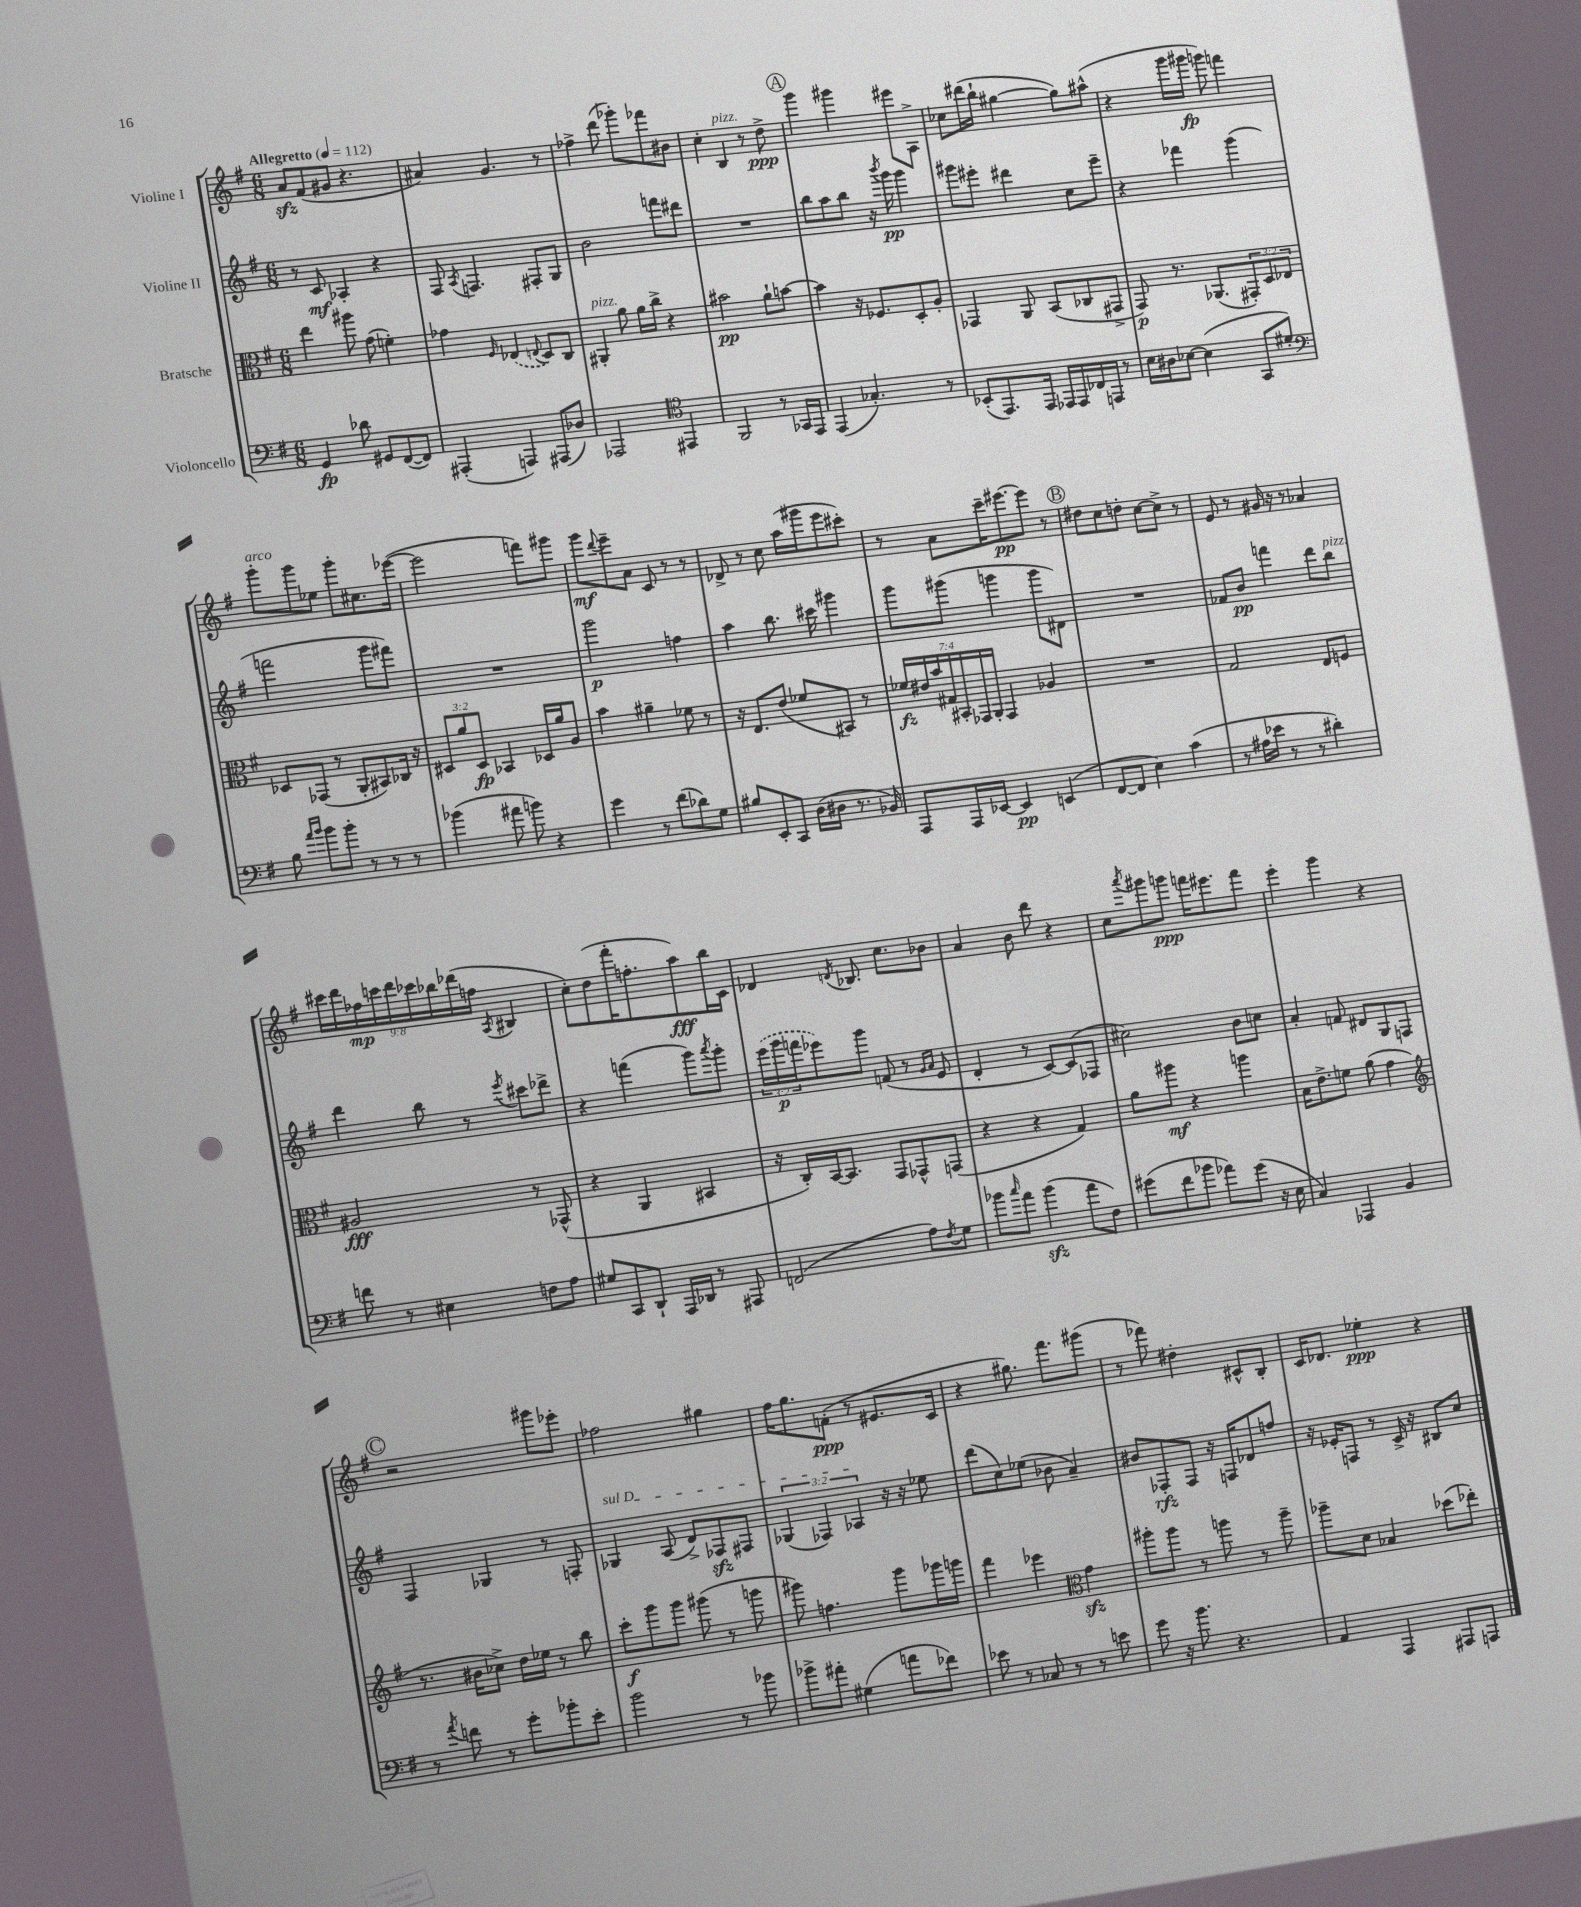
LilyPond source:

<<
\new StaffGroup <<
\new Staff = "s0" \with { instrumentName = "Violine I" } {
    \clef treble \key g \major \numericTimeSignature \time 6/8 \override Staff.TupletNumber.text = #tuplet-number::calc-fraction-text \tempo "Allegretto" 4 = 112
    a'8\sfz fis'8( gis'8 r4. |
    ais'4) g'4. r8 |
    fes''4-> d'''8( ges'''8-.) fes'''8 bis'8 |
    c''4-. b4^\markup { \italic "pizz." } r8 d''8->\ppp |
    \mark \markup { \circle "A" } g'''4 gis'''4 eis'''8 a8-> |
    ces''8 dis'''16( b''16-! gis''4~ gis''8) ais''8-^( |
    r4 g'''16 gis'''16\fp g'''8) f'''4 |
    g'''8-.^\markup { \italic "arco" } g'''8 ees''8 g'''8-. cis''8. ees'''16~( |
    ees'''2 f'''8) gis'''8 |
    g'''8\mf \appoggiatura { d'''8 } e'''8-- a'8 c'8 r8 r8 |
    des'8-> r8 c''8 a''16( gis'''16 e'''8 cis'''8-.) |
    r8 a'8 c'''16-- eis'''8.~\pp eis'''8 r8 |
    \mark \markup { \circle "B" } dis''8 c''8 d''8-. c''8~ c''8-> r8 |
    e'8 r8 gis'16 r16 r8 aes'4 |
    \tuplet 9/8 { cis'''16 d'''16 fes''16\mp c'''16 d'''16 ces'''16 bes''16 des'''16( f''16 } \acciaccatura { a8 } bis4 |
    c''8-.) d''8( fis'''16-. f''8.-. a''8\fff) b''16 c'16 |
    des'4 \acciaccatura { d'8 } bes8. c''8. bes'8 |
    a'4 b'8 d'''8 r4 |
    c''8 \acciaccatura { a'''8 } gis'''8 g'''8\ppp f'''16 eis'''8. f'''8 |
    e'''4-. g'''4 r4 |
    \mark \markup { \circle "C" } r2 gis'''8 ees'''8-. |
    fes''2 gis''4 |
    fis''16 g''8. f'8-.\ppp( r8 eis'8. c'16 |
    r4 gis''8.) fis'''8. gis'''8( |
    r8 fes'''8) dis''4-. cis'8-^ b8-. |
    c'16 des'8. ees''4-.\ppp r4 \bar "|." |
}
\new Staff = "s1" \with { instrumentName = "Violine II" } {
    \clef treble \key g \major \numericTimeSignature \time 6/8 \override Staff.TupletNumber.text = #tuplet-number::calc-fraction-text
    r8 c'8\mf aes4-. r4 |
    fis8 \acciaccatura { a8 } f4. fis8-. g8 |
    b'2 f'''8 dis'''8 |
    R2. |
    \mark \markup { \circle "A" } b''8 a''8 b''8 r16 \acciaccatura { b'''8 } g'''16\pp g'''4 |
    gis'''8 eis'''8-. dis'''4 c''8 eis'''8-- |
    r4 fes'''4 g'''4( |
    f'''2 g'''8 fis'''8) |
    R2. |
    g'''2\p f''4 |
    a''4 b''8. cis'''16 gis'''4 |
    g'''8 gis'''8( g'''4 g'''8 dis'8) |
    \mark \markup { \circle "B" } R2. |
    fes'8 b'8\pp f'''4 d'''8 b''8^\markup { \italic "pizz." } |
    d'''4 b''8 r8 \acciaccatura { e'''8 } cis'''8 des'''8-> |
    r4 f'''4( g'''8) \acciaccatura { a'''8 } g'''8-. |
    \tuplet 3/2 { \once \slurDashed e'''16( g'''16\p f'''16 } ees'''8) g'''8 f'8( r8 \grace { g'16 a'16 } e'8 |
    d'4-. r8 c'8~) c'8( fes8 |
    cis''2) b'8 c''8 |
    a'4-. f'8 dis'8 g8 f8 |
    \mark \markup { \circle "C" } fis4 ges4 r8 f8-. |
    \once \override TextSpanner.bound-details.left.text = \markup { \italic "sul D" } ges4\startTextSpan a8( d'8->) fes8\sfz fis8 |
    \tuplet 3/2 { ges4( fes4) aes4\stopTextSpan } r16 r16 ees''8 |
    d'''8( c''8) ees''8( bes'8 a'4--) |
    bis'8 fes8-.\rfz fes8 r16 f16 des'8 f''8 |
    r16 ees'16-. f8 r8 c'16-> r16 bis8 c''8 \bar "|." |
}
\new Staff = "s2" \with { instrumentName = "Bratsche" } {
    \clef alto \key g \major \numericTimeSignature \time 6/8 \override Staff.TupletNumber.text = #tuplet-number::calc-fraction-text
    e''4 ais''8 g'8( f'4-.) |
    ges'4 \grace { fis16 } \once \slurDashed ees4( \appoggiatura { e8 } d8) c8 |
    ais,4-.^\markup { \italic "pizz." } a'8 a'16 c''16-> r4 |
    bis'2\pp a'8-! b'8~ |
    \mark \markup { \circle "A" } b'4 r16 fes8. d8-. a8-. |
    ges,4 a,8 b,8( ces8 gis,8-> |
    g,8\p) r8. aes,8.( \tuplet 3/2 { gis,8-.) d8 ees8 } |
    des8 ges,8( r8 a,8-. bis,8) ces16 r16 |
    \tuplet 3/2 { dis8 a'8 dis8\fp } bes,4 des16 a'16 a8 |
    b'4 ais'4-- fes'8 r8 |
    r16 e8. e'8( fes'8 bis,8) r8 |
    \tuplet 7/4 { fes'16\fz eis'16 b'16 gis16 bis,16-. ges,16 a,16-. } ges,4 aes4 |
    \mark \markup { \circle "B" } R2. |
    g2 e8 f8 |
    ais2\fff r8 ges,8-^( |
    r4 a,4 bis,4 |
    r16 c16-.) b,16~ b,8. g,8 ges,8-^ g,8( |
    r4 r4 g4) |
    a'8 ais''8\mf r4 a''4 |
    b16 e'8.-> f'8 a'8( g'4 |
    \mark \markup { \circle "C" } \clef treble r8. bis'16 ces''8->) d''16 ees''16 r8 b''8 |
    c'''8-.\f g'''8 g'''8 gis'''8( r8 g'''8 |
    gis'''8) f''4. gis'''8 ges'''16 g'''16 |
    fis'''4 ees'''4 \clef alto g'4\sfz |
    ais''8-. ais''8 r8 a''8 r8 a''8-- |
    aes''8-- d'8 bes4 des''8( ees''8-.) \bar "|." |
}
\new Staff = "s3" \with { instrumentName = "Violoncello" } {
    \clef bass \key g \major \numericTimeSignature \time 6/8
    g,4\fp des'8 gis,8 fis,8~( fis,8) |
    ais,,4-.( a,,4) ais,,8( des8) |
    aes,,2 \clef tenor eis,4 |
    fis,2 r8 ges,16 e,16 |
    \mark \markup { \circle "A" } e,4( ges4.-.) r8 |
    bes,8-.( e,8.) e,16 ees,16 ees,16 ces16 e,16 r8 |
    b16 ais16 bes8~ bes4( g,8 dis'8-.) |
    \clef bass b8 \grace { a'16 b'16 } b'8 b'8-. r8 r8 r8 |
    bes'4( ais'8 b'8) r4 |
    g'4 r8 fis'8( des'8) g8 |
    bis8 e,8-. c,8 d16( dis16 r8. bes,16) |
    a,,8 a,,16 ees,16~ ees,4\pp e,4( |
    \mark \markup { \circle "B" } fis,8~ fis,8 e4) c'4( |
    r8 ais16 ees'16 r8 r8 dis'4-.) |
    f'8 r8 eis4 f8 a8 |
    gis8 c,8 d,8-! a,,16 des,16 r8 ais,,8 |
    f,2( a8) \acciaccatura { fis8 } g8 |
    bes'8 \grace { c''16 } a'8 bes'4\sfz( a'8 fis8) |
    gis'8( fis'8 bes'8 aes'8) gis'8( r16 e16 |
    c4) aes,,4 b,4 |
    \mark \markup { \circle "C" } r8 \acciaccatura { a'8 } f'8 r8 g'8-. bes'8-. e'8-. |
    b'2 r8 bes'8 |
    bes'8-> ais'8-. gis4( a'8 fes'8) |
    ees'8 r8 ces8 r8 r8 e'8 |
    g'8 r16 b'8. r4. |
    a,4 a,,4 ais,,8 a,,8 \bar "|." |
}
>>
>>
\layout { \context { \Score \remove "Bar_number_engraver" } }
